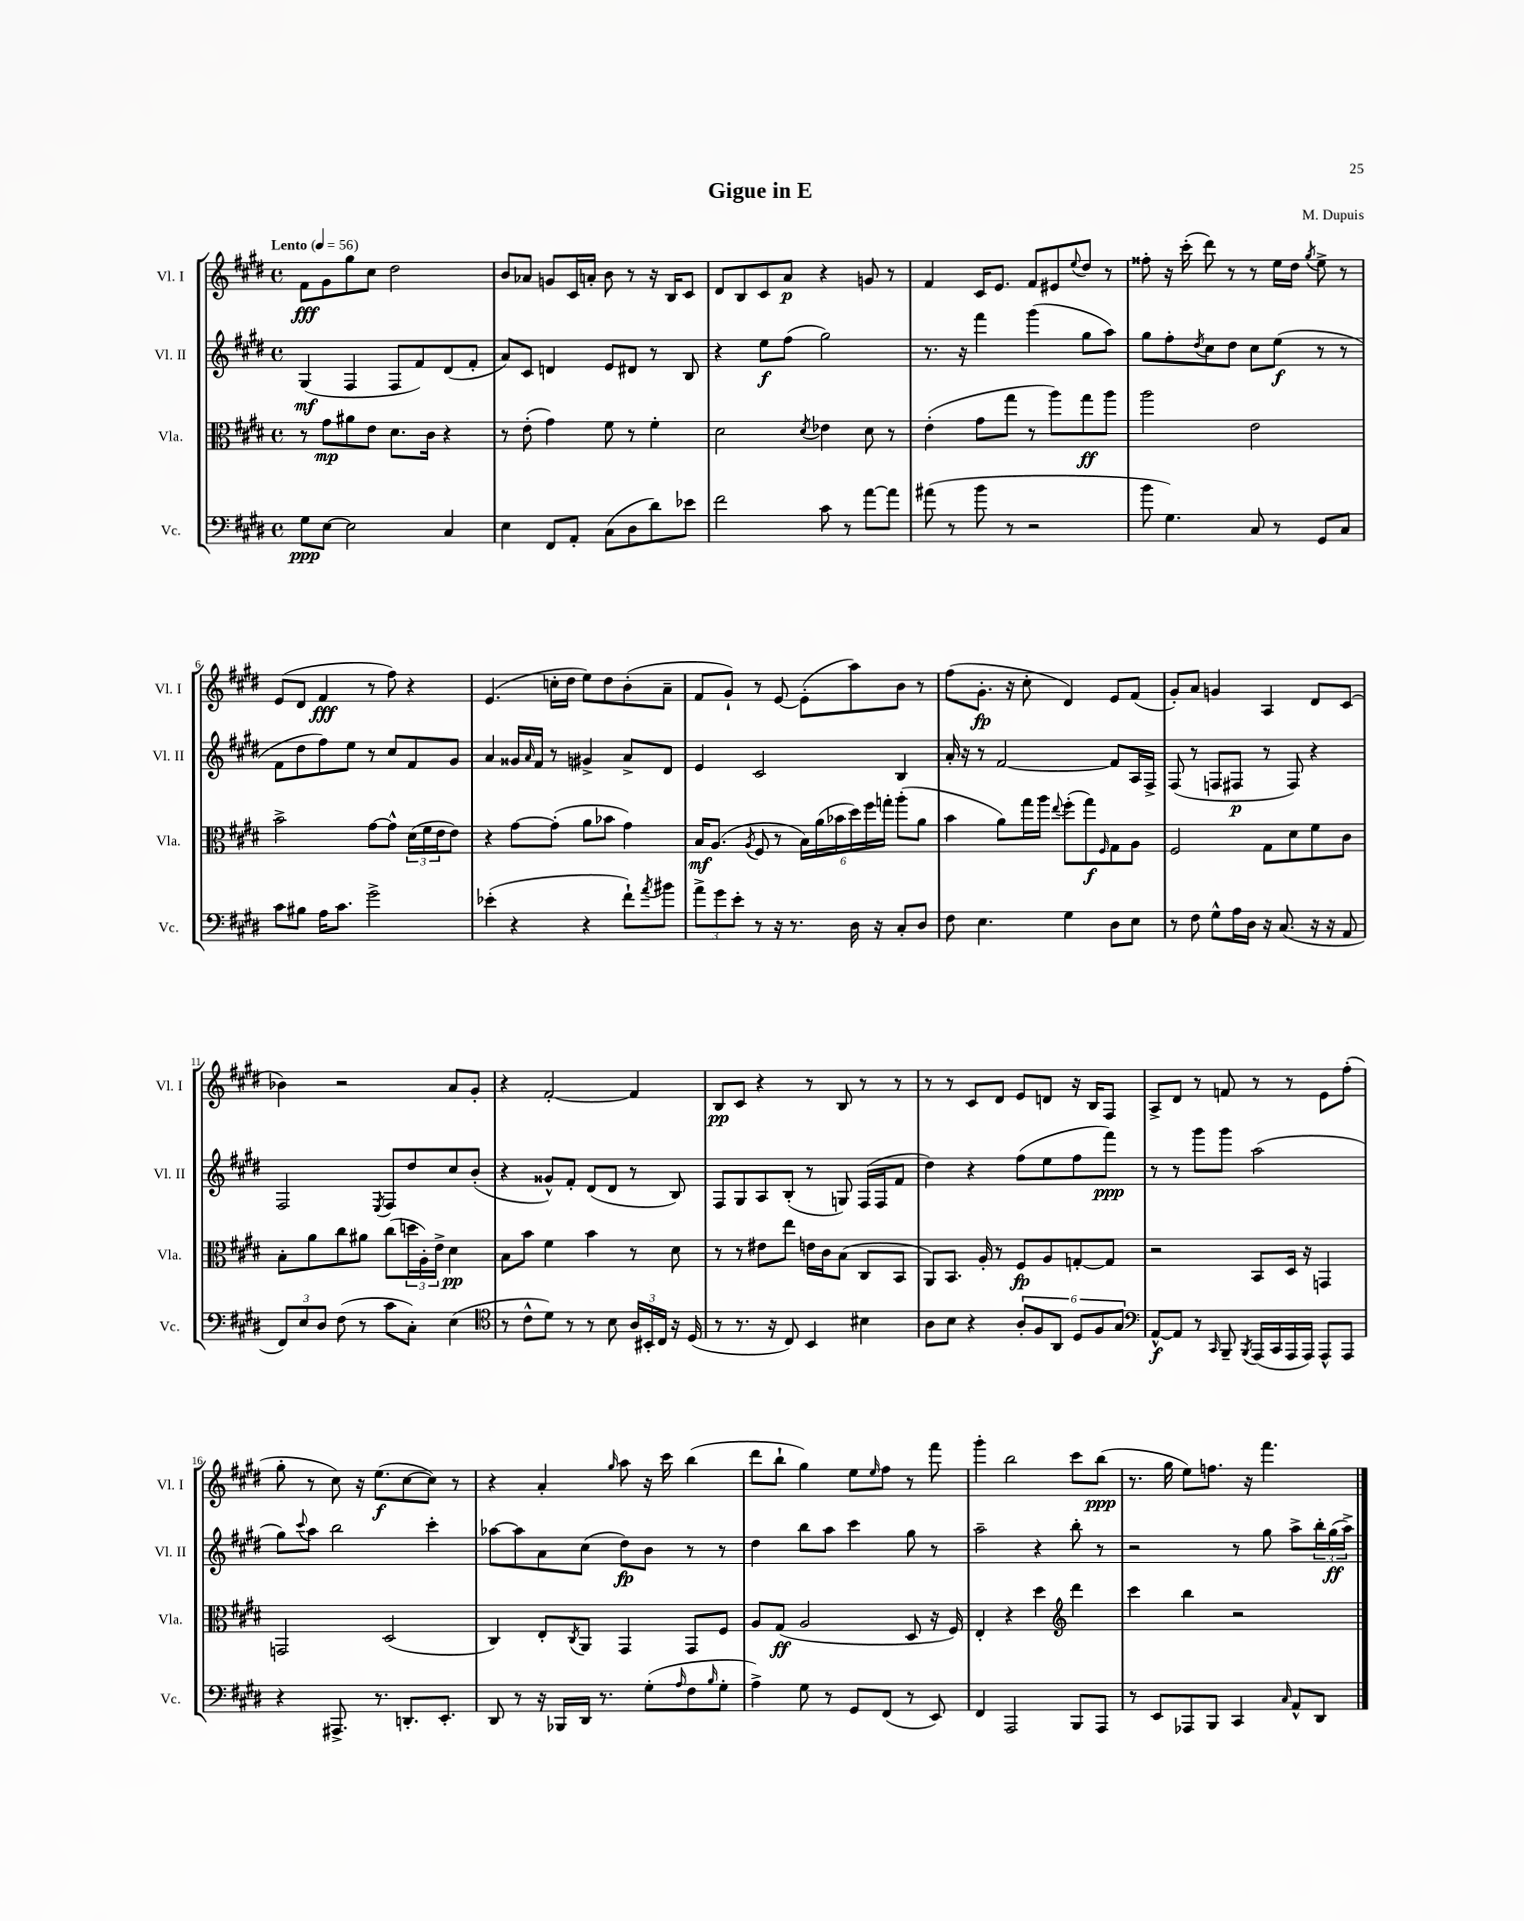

**kern	**dynam	**kern	**dynam	**kern	**dynam	**kern	**dynam
*part4	*part4	*part3	*part3	*part2	*part2	*part1	*part1
*staff4	*staff4	*staff3	*staff3	*staff2	*staff2	*staff1	*staff1
*I"Vc.	*	*I"Vla.	*	*I"Vl. II	*	*I"Vl. I	*
*I'Vc.	*	*I'Vla.	*	*I'Vl. II	*	*I'Vl. I	*
*clefF4	*	*clefC3	*	*clefG2	*	*clefG2	*
*k[f#c#g#d#]	*	*k[f#c#g#d#]	*	*k[f#c#g#d#]	*	*k[f#c#g#d#]	*
*M4/4	*	*M4/4	*	*M4/4	*	*M4/4	*
*met(c)	*	*met(c)	*	*met(c)	*	*met(c)	*
*MM56	*	*MM56	*	*MM56	*	*MM56	*
=1	=1	=1	=1	=1	=1	=1	=1
!	!	!	!	!	!	!LO:TX:a:B:t=Lento	!
8G#\L	ppp	8r	.	(4G#/	mf	8f#\L	fff
[8E\J	.	8g#\L	mp	.	.	8g#\	.
2E\]	.	8a#X\	.	4F#/	.	8gg#\	.
.	.	8e\J	.	.	.	8cc#\J	.
.	.	8.d#\L	.	8F#/L	.	2dd#\	.
.	.	.	.	8f#/)	.	.	.
.	.	16c#\Jk	.	.	.	.	.
4C#/	.	4r	.	(8d#/	.	.	.
.	.	.	.	8f#'/J	.	.	.
=2	=2	=2	=2	=2	=2	=2	=2
4E\	.	8r	.	8a/L)	.	8b/L	.
.	.	(8e'\	.	8c#/J	.	8a-X/J	.
8FF#/L	.	4g#\)	.	4dn/	.	8gn/L	.
8AA'/J	.	.	.	.	.	16c#/L	.
.	.	.	.	.	.	16an'/JJ	.
(8C#\L	.	8f#\	.	8e/L	.	8b\	.
8D#\	.	8r	.	8d#X/J	.	8r	.
8d#\)	.	4f#'\	.	8r	.	16r	.
.	.	.	.	.	.	16B/KL	.
8e-X\J	.	.	.	8B/	.	8c#/J	.
=3	=3	=3	=3	=3	=3	=3	=3
2f#\	.	2d#\	.	4r	.	8d#/L	.
.	.	.	.	.	.	8B/	.
.	.	.	.	8ee\L	f	8c#/	.
.	.	.	.	(8ff#\J	.	8a/J	p
.	.	8qd#/	.	.	.	.	.
8c#\	.	4e-X\	.	2gg#\)	.	4r	.
8r	.	.	.	.	.	.	.
[8a\L	.	8d#\	.	.	.	8gn/	.
8a\J]	.	8r	.	.	.	8r	.
=4	=4	=4	=4	=4	=4	=4	=4
(8a#X\	.	(4e'\	.	8.r	.	4f#/	.
8r	.	.	.	.	.	.	.
.	.	.	.	16r	.	.	.
8b\	.	8g#\L	.	4fff#\	.	16c#/KL	.
.	.	.	.	.	.	8.e/J	.
8r	.	8gg#\J	.	.	.	.	.
2r	.	8r	.	(4ggg#\	.	8f#/L	.
.	.	8aa\L)	.	.	.	8e#X/	.
.	.	.	.	.	.	8qqee/	.
.	.	8gg#\	ff	8gg#\L	.	8dd#/J	.
.	.	8aa\J	.	8aa\J)	.	8r	.
=5	=5	=5	=5	=5	=5	=5	=5
8b\	.	2aa\	.	8gg#\L	.	8ff##X'\	.
4.G#\)	.	.	.	8ff#'\	.	16r	.
.	.	.	.	.	.	(16ccc#'\	.
.	.	.	.	8qdd#/	.	.	.
.	.	.	.	8cc#\	.	8ddd#\)	.
.	.	.	.	8dd#\J	.	8r	.
8C#/	.	2e\	.	8cc#\L	.	8r	.
8r	.	.	.	(8ee\J	f	16ee\LL	.
.	.	.	.	.	.	16dd#\JJ	.
.	.	.	.	.	.	8qgg#/	.
8GG#/L	.	.	.	8r	.	8ee^\	.
8C#/J	.	.	.	8r	.	8r	.
!!LO:LB:g=z
=6	=6	=6	=6	=6	=6	=6	=6
8c#\L	.	2b^\	.	8f#\L	.	(8e/L	.
8B#X\J	.	.	.	8dd#\	.	8d#/J	.
16A\KL	.	.	.	8ff#\)	.	4f#/	fff
8.c#\J	.	.	.	.	.	.	.
.	.	.	.	8ee\J	.	.	.
2g#^\	.	[8g#\L	.	8r	.	8r	.
.	.	8g#^^\J]	.	8cc#/L	.	8ff#\)	.
.	.	(24d#\LL	.	8f#/	.	4r	.
.	.	24f#\	.	.	.	.	.
.	.	24e\J	.	.	.	.	.
.	.	8e\J)	.	8g#/J	.	.	.
=7	=7	=7	=7	=7	=7	=7	=7
(4e-X'\	.	4r	.	4a/	.	(4.e/	.
4r	.	[8g#\L	.	16g##X/LL	.	.	.
.	.	.	.	16qqa/	.	.	.
.	.	.	.	16f#/JJ	.	.	.
.	.	(8g#'\J]	.	8r	.	16ccn'\LL	.
.	.	.	.	.	.	16dd#\JJ	.
4r	.	8a\L	.	4g#X^/	.	8ee\L)	.
.	.	8b-X\J	.	.	.	8dd#\	.
8f#`\L)	.	4g#\)	.	8a^/L	.	(8b'\	.
8qa/	.	.	.	.	.	.	.
8b#X\J	.	.	.	8d#/J	.	8a~\J	.
=8	=8	=8	=8	=8	=8	=8	=8
12a^\L	.	16B/KL	mf	4e/	.	8f#/L	.
.	.	(8.A/J	.	.	.	.	.
12g#\	.	.	.	.	.	.	.
.	.	.	.	.	.	8g#`/J)	.
12e'\J	.	.	.	.	.	.	.
.	.	8qA/	.	.	.	.	.
8r	.	8F#/	.	2c#/	.	8r	.
16r	.	8r	.	.	.	[8e/	.
8.r	.	.	.	.	.	.	.
.	.	24B\LL)	.	.	.	(8e'\L]	.
.	.	(24a\	.	.	.	.	.
.	.	24b-X\	.	.	.	.	.
16D#\	.	24dd#\)	.	.	.	8aa\)	.
.	.	24ff#\	.	.	.	.	.
16r	.	.	.	.	.	.	.
.	.	24ggn'\JJ	.	.	.	.	.
8C#'/L	.	(8aa'\L	.	4B/	.	8b\J	.
8D#/J	.	8a\J	.	.	.	8r	.
=9	=9	=9	=9	=9	=9	=9	=9
8F#\	.	4b\	.	16a'/	.	(8ff#\L	.
.	.	.	.	16r	.	.	.
4.E\	.	.	.	8r	.	8.g#'\J	fp
.	.	8a\L)	.	[2f#/	.	.	.
.	.	.	.	.	.	16r	.
.	.	16gg#\L	.	.	.	8cc#'\	.
.	.	16aa\JJ	.	.	.	.	.
.	.	8qqee/	.	.	.	.	.
4G#\	.	(8ff#'\L	.	.	.	4d#/)	.
.	.	8gg#\)	f	.	.	.	.
.	.	16qqF#/	.	.	.	.	.
8D#\L	.	8G#\	.	8f#/L]	.	8e/L	.
8E\J	.	8A\J	.	16A/L	.	(8f#/J	.
.	.	.	.	16F#^/JJ	.	.	.
=10	=10	=10	=10	=10	=10	=10	=10
8r	.	2F#/	.	(8F#/	.	8g#'/L)	.
8F#\	.	.	.	8r	.	8a/J	.
8G#^^\L	.	.	.	8Fn/L	.	4gn/	.
16A\L	.	.	.	8F#X/J	p	.	.
16D#\JJ	.	.	.	.	.	.	.
16r	.	8G#\L	.	8r	.	4A/	.
(8.C#/	.	.	.	.	.	.	.
.	.	8d#\	.	8F#/)	.	.	.
16r	.	8f#\	.	4r	.	8d#/L	.
16r	.	.	.	.	.	.	.
8AA/	.	8c#\J	.	.	.	(8c#/J	.
!!LO:LB:g=z
=11	=11	=11	=11	=11	=11	=11	=11
12FF#/L)	.	8B'\L	.	2F#/	.	4b-X\)	.
12E/	.	.	.	.	.	.	.
.	.	8a\	.	.	.	.	.
12D#/J	.	.	.	.	.	.	.
(8F#\	.	8cc#\	.	.	.	2r	.
8r	.	8a#X\J	.	.	.	.	.
.	.	.	.	8qE/	.	.	.
8c#\L	.	(8cc#\L	.	8F#/L	.	.	.
8C#'\J)	.	24ddn\L	.	8dd#/	.	.	.
.	.	24A'\)	.	.	.	.	.
.	.	24e^\JJ	.	.	.	.	.
(4E\	.	4d#\	pp	8cc#/	.	8a/L	.
.	.	.	.	(8b'/J	.	8g#'/J	.
=12	=12	=12	=12	=12	=12	=12	=12
*clefC4	*	*	*	*	*	*	*
8r	.	8B\L	.	4r	.	4r	.
8c#^^\L	.	8b\J	.	.	.	.	.
8d#\J)	.	4f#\	.	8g##X^^/L)	.	[2f#'/	.
8r	.	.	.	8f#'/J	.	.	.
8r	.	4b\	.	(8d#/L	.	.	.
8B\	.	.	.	8d#/J	.	.	.
24A/LL	.	8r	.	8r	.	4f#/]	.
24BB#X'/	.	.	.	.	.	.	.
24C#/JJ	.	.	.	.	.	.	.
16r	.	8d#\	.	8B/)	.	.	.
(16D#/	.	.	.	.	.	.	.
=13	=13	=13	=13	=13	=13	=13	=13
8r	.	8r	.	8F#/L	.	8B/L	pp
8.r	.	8r	.	8G#/	.	8c#/J	.
.	.	8e#X\L	.	8A/	.	4r	.
16r	.	.	.	.	.	.	.
8C#/)	.	8ee\J	.	(8B'/J	.	.	.
4BB/	.	16en\LL	.	8r	.	8r	.
.	.	16c#\J	.	.	.	.	.
.	.	(8B\J	.	8Gn/)	.	8B/	.
4B#X\	.	8C#/L	.	(16F#/LL	.	8r	.
.	.	.	.	16F#/J	.	.	.
.	.	8BB/J	.	8f#/J	.	8r	.
=14	=14	=14	=14	=14	=14	=14	=14
8A\L	.	8AA/L)	.	4dd#\)	.	8r	.
8B\J	.	8.BB/J	.	.	.	8r	.
4r	.	.	.	4r	.	8c#/L	.
.	.	16A'/	.	.	.	.	.
.	.	8r	.	.	.	8d#/J	.
12A'/L	.	8F#/L	fp	(8ff#\L	.	8e/L	.
12F#/	.	.	.	.	.	.	.
.	.	8A/	.	8ee\	.	8dn/J	.
12AA/J	.	.	.	.	.	.	.
12D#/L	.	[8Gn'/	.	8ff#\	.	16r	.
.	.	.	.	.	.	16B/KL	.
12F#/	.	.	.	.	.	.	.
.	.	8G/J]	.	8fff#\J)	ppp	8F#/J	.
12G#/J	.	.	.	.	.	.	.
=15	=15	=15	=15	=15	=15	=15	=15
*clefF4	*	*	*	*	*	*	*
[8AA^^/L	f	2r	.	8r	.	8A^/L	.
8AA/J]	.	.	.	8r	.	8d#/J	.
8r	.	.	.	8ggg#\L	.	8r	.
16qqCC#/	.	.	.	.	.	.	.
8BBB~/	.	.	.	8ggg#\J	.	8fn/	.
8qBBB/	.	.	.	.	.	.	.
(16AAA/LL	.	8BB/L	.	(2aa\	.	8r	.
16CC#/	.	.	.	.	.	.	.
16AAA/	.	16D#/Jk	.	.	.	8r	.
16AAA/JJ)	.	16r	.	.	.	.	.
8AAA^^/L	.	4GGn/	.	.	.	8e\L	.
8AAA/J	.	.	.	.	.	(8ff#'\J	.
!!LO:LB:g=z
=16	=16	=16	=16	=16	=16	=16	=16
4r	.	2GGn/	.	8gg#\L)	.	8gg#'\	.
.	.	.	.	8qqccc#/	.	.	.
.	.	.	.	8aa\J	.	8r	.
8.AAA#X^/	.	.	.	2bb\	.	8cc#\)	.
.	.	.	.	.	.	16r	.
8.r	.	.	.	.	.	(8.ee\L	f
.	.	(2D#/	.	.	.	.	.
8.DDn'/L	.	.	.	.	.	[8cc#\	.
.	.	.	.	4ccc#'\	.	8cc#\J])	.
8.EE'/J	.	.	.	.	.	.	.
.	.	.	.	.	.	8r	.
=17	=17	=17	=17	=17	=17	=17	=17
8DD#/	.	4C#/)	.	[8aa-X\L	.	4r	.
8r	.	.	.	8aa-\]	.	.	.
16r	.	8E'/L	.	8a\	.	4a'/	.
16BBB-X/LL	.	.	.	.	.	.	.
.	.	8qC#/	.	.	.	.	.
16DD#/JJ	.	8AA/J	.	(8cc#\J	.	.	.
8.r	.	.	.	.	.	.	.
.	.	.	.	.	.	16qqgg#/	.
.	.	4GG#/	.	8dd#\L)	fp	8aa\	.
(8G#'\L	.	.	.	8b\J	.	16r	.
.	.	.	.	.	.	16ccc#\	.
16qqA/	.	.	.	.	.	.	.
8F#\	.	8GG#/L	.	8r	.	(4bb\	.
16qqB/	.	.	.	.	.	.	.
8G#'\J	.	8F#/J	.	8r	.	.	.
=18	=18	=18	=18	=18	=18	=18	=18
4A^\)	.	8A/L	.	4dd#\	.	8ddd#\L	.
.	.	(8G#/J	ff	.	.	8bb`\J	.
8G#\	.	2A/	.	8bb\L	.	4gg#\)	.
8r	.	.	.	8aa\J	.	.	.
8GG#/L	.	.	.	4ccc#\	.	8ee\L	.
.	.	.	.	.	.	16qqee/	.
(8FF#/J	.	.	.	.	.	8ff#\J	.
8r	.	8D#/	.	8gg#\	.	8r	.
8EE/)	.	16r	.	8r	.	8fff#\	.
.	.	16F#/)	.	.	.	.	.
=19	=19	=19	=19	=19	=19	=19	=19
4FF#/	.	4E'/	.	2aa~\	.	4ggg#'\	.
2AAA/	.	4r	.	.	.	2bb\	.
.	.	4dd#\	.	4r	.	.	.
*	*	*clefG2	*	*	*	*	*
8BBB/L	.	4ddd#\	.	8bb'\	.	8ccc#\L	.
8AAA/J	.	.	.	8r	.	(8bb\J	ppp
=20	=20	=20	=20	=20	=20	=20	=20
8r	.	4ccc#\	.	2r	.	8.r	.
8EE/L	.	.	.	.	.	.	.
.	.	.	.	.	.	16gg#\	.
8AAA-X/	.	4bb\	.	.	.	8ee\L)	.
8BBB/J	.	.	.	.	.	8.ffn\J	.
4CC#/	.	2r	.	8r	.	.	.
.	.	.	.	.	.	16r	.
.	.	.	.	8gg#\	.	4.fff#\	.
16qqC#/	.	.	.	.	.	.	.
8AA^^/L	.	.	.	8aa^\L	.	.	.
8DD#/J	.	.	.	24bb'\L	.	.	.
.	.	.	.	(24gg#\	ff	.	.
.	.	.	.	24aa^\JJ)	.	.	.
==	==	==	==	==	==	==	==
*-	*-	*-	*-	*-	*-	*-	*-
